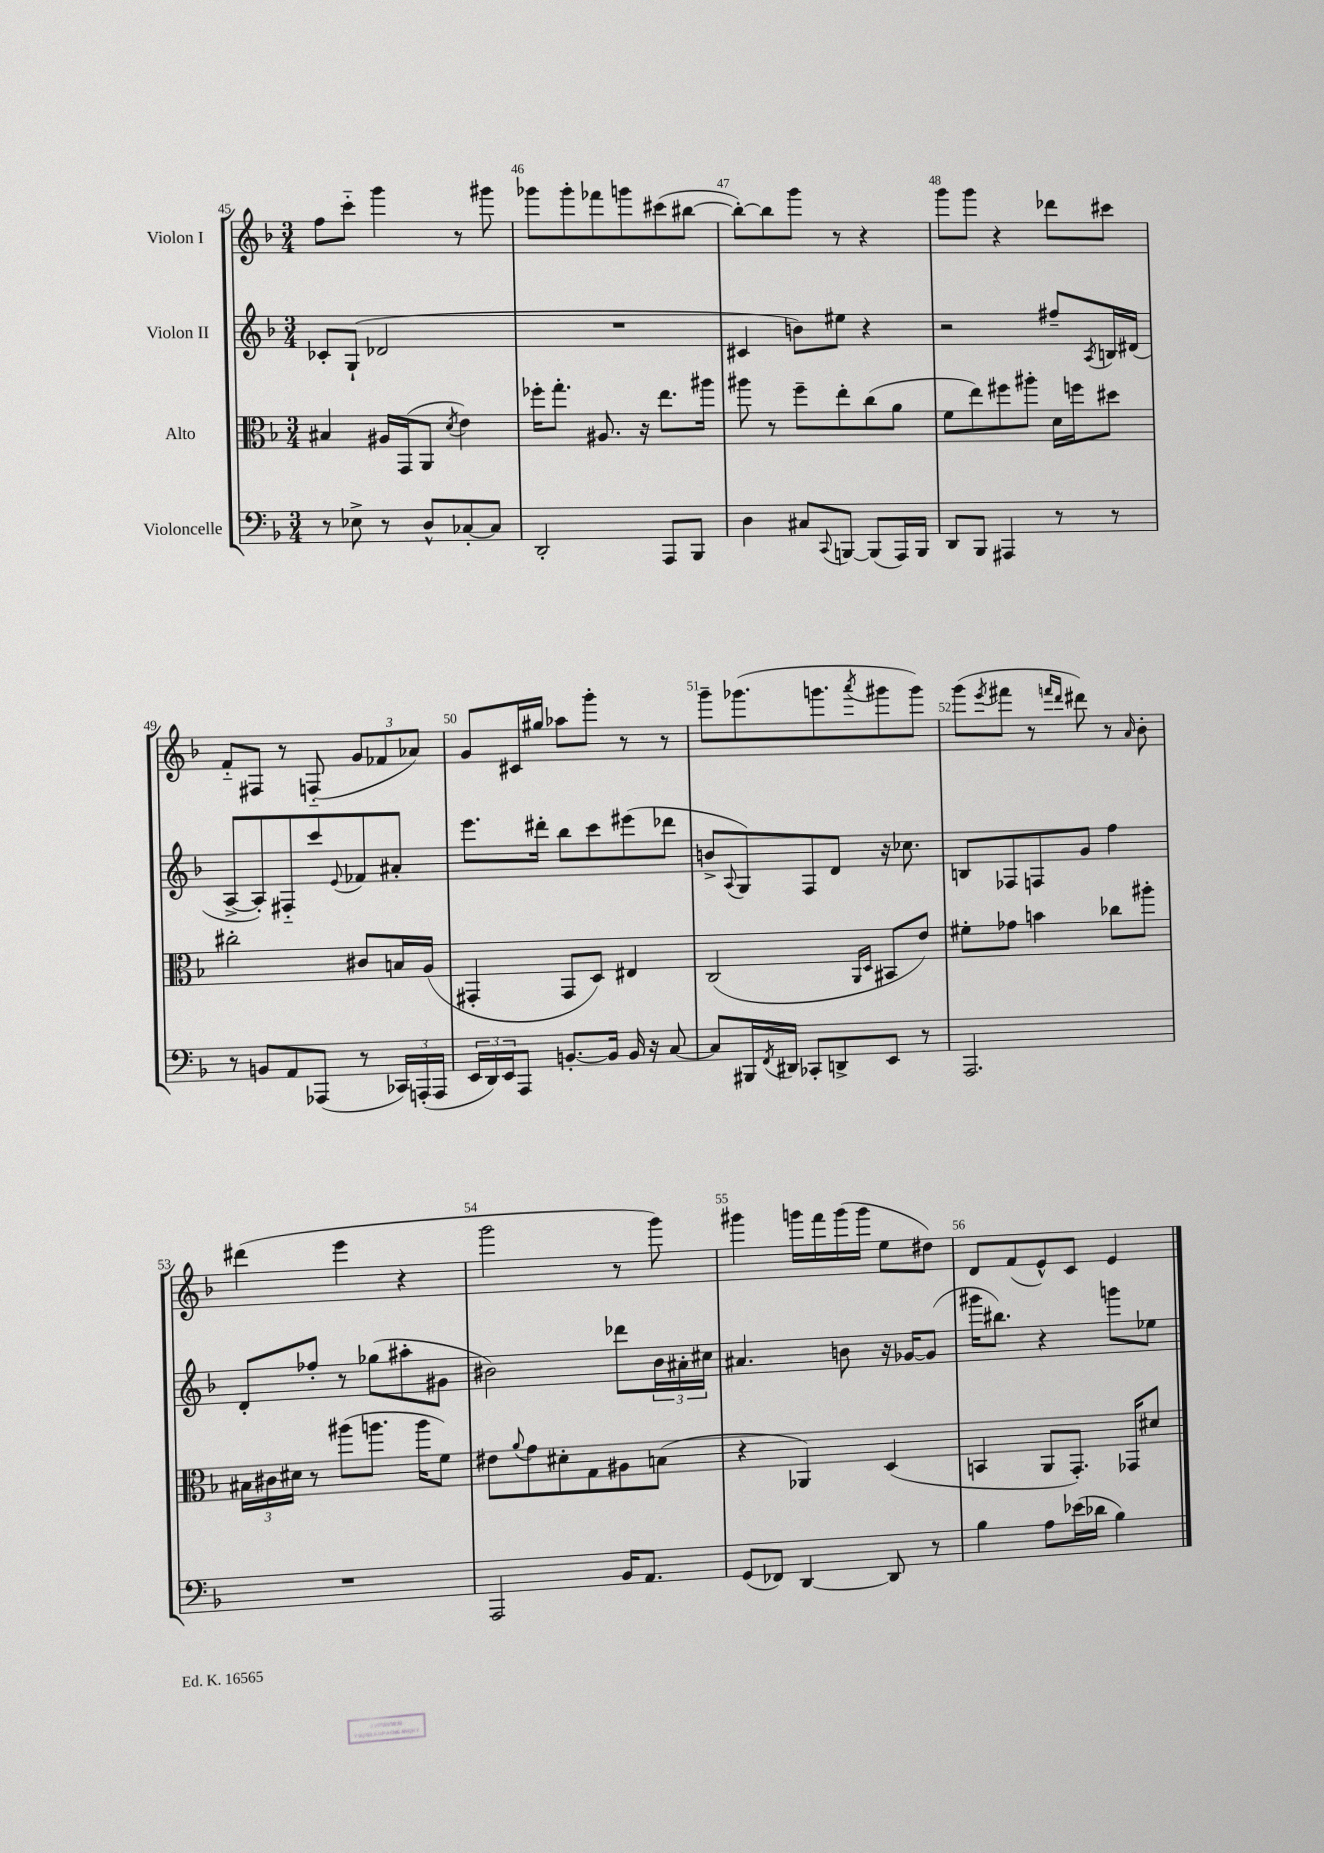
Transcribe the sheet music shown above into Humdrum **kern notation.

**kern	**kern	**kern	**kern
*staff4	*staff3	*staff2	*staff1
*clefF4	*clefC3	*clefG2	*clefG2
*k[b-]	*k[b-]	*k[b-]	*k[b-]
*M3/4	*M3/4	*M3/4	*M3/4
8r	4B#	8c-'	8ff
8E-^	.	(8G`	8ccc'~
8r	16A#	2d-	4ggg
.	(16GG	.	.
8D^^	8AA	.	.
.	8qd	.	.
[8C-'	4e)	.	8r
8C-]	.	.	8ggg#
=	=	=	=
2DD'	16ff-'	2.r	8ggg-
.	8.gg'	.	.
.	.	.	8ggg-'
.	8.A#	.	8fff-
.	.	.	8ggg
.	16r	.	.
8AAA	8.ee	.	(8ccc#
8BBB-	.	.	[8bb#
.	16aa#	.	.
=	=	=	=
4D	8aa#	4c#	8bb#'_)
.	8r	.	8bb#]
8C#	8ff~	8b)	8ggg
8qqCC	.	.	.
[8BBB	8ee'	8ee#	8r
(8BBB]	(8cc	4r	4r
16AAA)	8a	.	.
16BBB	.	.	.
=	=	=	=
8DD	8f	2r	8ggg
8BBB-	8ee)	.	8ggg
4AAA#	8ff#	.	4r
.	8aa#'	.	.
8r	16d	8ff#~	8ddd-
.	16ff	.	.
.	.	8qA	.
8r	8dd#	16B	8ccc#
.	.	(16d#	.
=	=	=	=
8r	2cc#'	[8A^	8f'~
8BB	.	8A'])	8F#
8AA	.	8F#'~	8r
(8AAA-	.	8ccc	(8F'~
.	.	8qqe	.
8r	8c#	8f-	12g
.	.	.	12f-
24CC-)	16B	8a#'	.
(24AAA'	.	.	12a-)
.	(16A	.	.
24AAA	.	.	.
=	=	=	=
24EE	4GG#'	8.eee	8g
24DD)	.	.	.
24EE	.	.	.
8AAA	.	.	16c#
.	.	16ddd#'	16gg#
[8.BB'	8GG#	8bb-	8aa-
.	8D)	8ccc	8ggg'
16BB]	.	.	.
16BB	4E#	(8eee#	8r
16r	.	.	.
[8C	.	8ddd-	8r
=	=	=	=
8C]	(2C	8b^	8ggg~
.	.	8qqA	.
16BBB#	.	8G)	(8.ggg-
8qFF	.	.	.
16DD#	.	.	.
8CC-'	.	8F	.
.	.	.	8.ggg
8DD^	.	8d	.
.	16qqAA	.	.
.	16qqD	.	8qaaa
8EE	8BB#	16r	8ggg#
.	.	8.cc-	.
8r	8e)	.	8ggg#)
=	=	=	=
2.AAA	8f#'	8B	(8ggg
.	.	.	8qeee
.	8g-	8F-	8fff#
.	4b	8F	8r
.	.	.	16qqfff
.	.	.	16qqddd
.	.	8g	8ddd#)
.	8cc-	4ff	8r
.	.	.	16qqa
.	8aa#'	.	8b-'
=	=	=	=
2.r	24B#	8d'	(4ddd#
.	24c#	.	.
.	24d#	.	.
.	8r	8ff-'	.
.	(8aa#	8r	4eee
.	8.aa	(8gg-	.
.	.	8aa#'	4r
.	16aa	.	.
.	8f)	8g#	.
=	=	=	=
2AAA	8e#	2b#)	2ggg
.	8qqa	.	.
.	8g	.	.
.	8d#'	.	.
.	8G	.	.
16BB-	8A#	8ddd-	8r
8.AA	.	.	.
.	(8B	24b#	8ggg)
.	.	24a#'	.
.	.	24cc#	.
=	=	=	=
(8GG	4r	4.a#	4ggg#
8FF-)	.	.	.
[4DD	4AA-)	.	16ggg
.	.	.	16fff
.	.	8b	(16ggg
.	.	.	16ggg
8DD]	(4D	16r	8ee
.	.	[16g-	.
8r	.	(8g-]	8dd#)
=	=	=	=
4B-	4BB	16ggg#	8d
.	.	8.bb#)	.
.	.	.	(8f
8A	8AA	4r	8e^^)
(16e-	8.GG')	.	8c
16d-	.	.	.
4B-)	.	8ggg	4e
.	16GG-	.	.
.	8d#	8ee-	.
==	==	==	==
*-	*-	*-	*-
